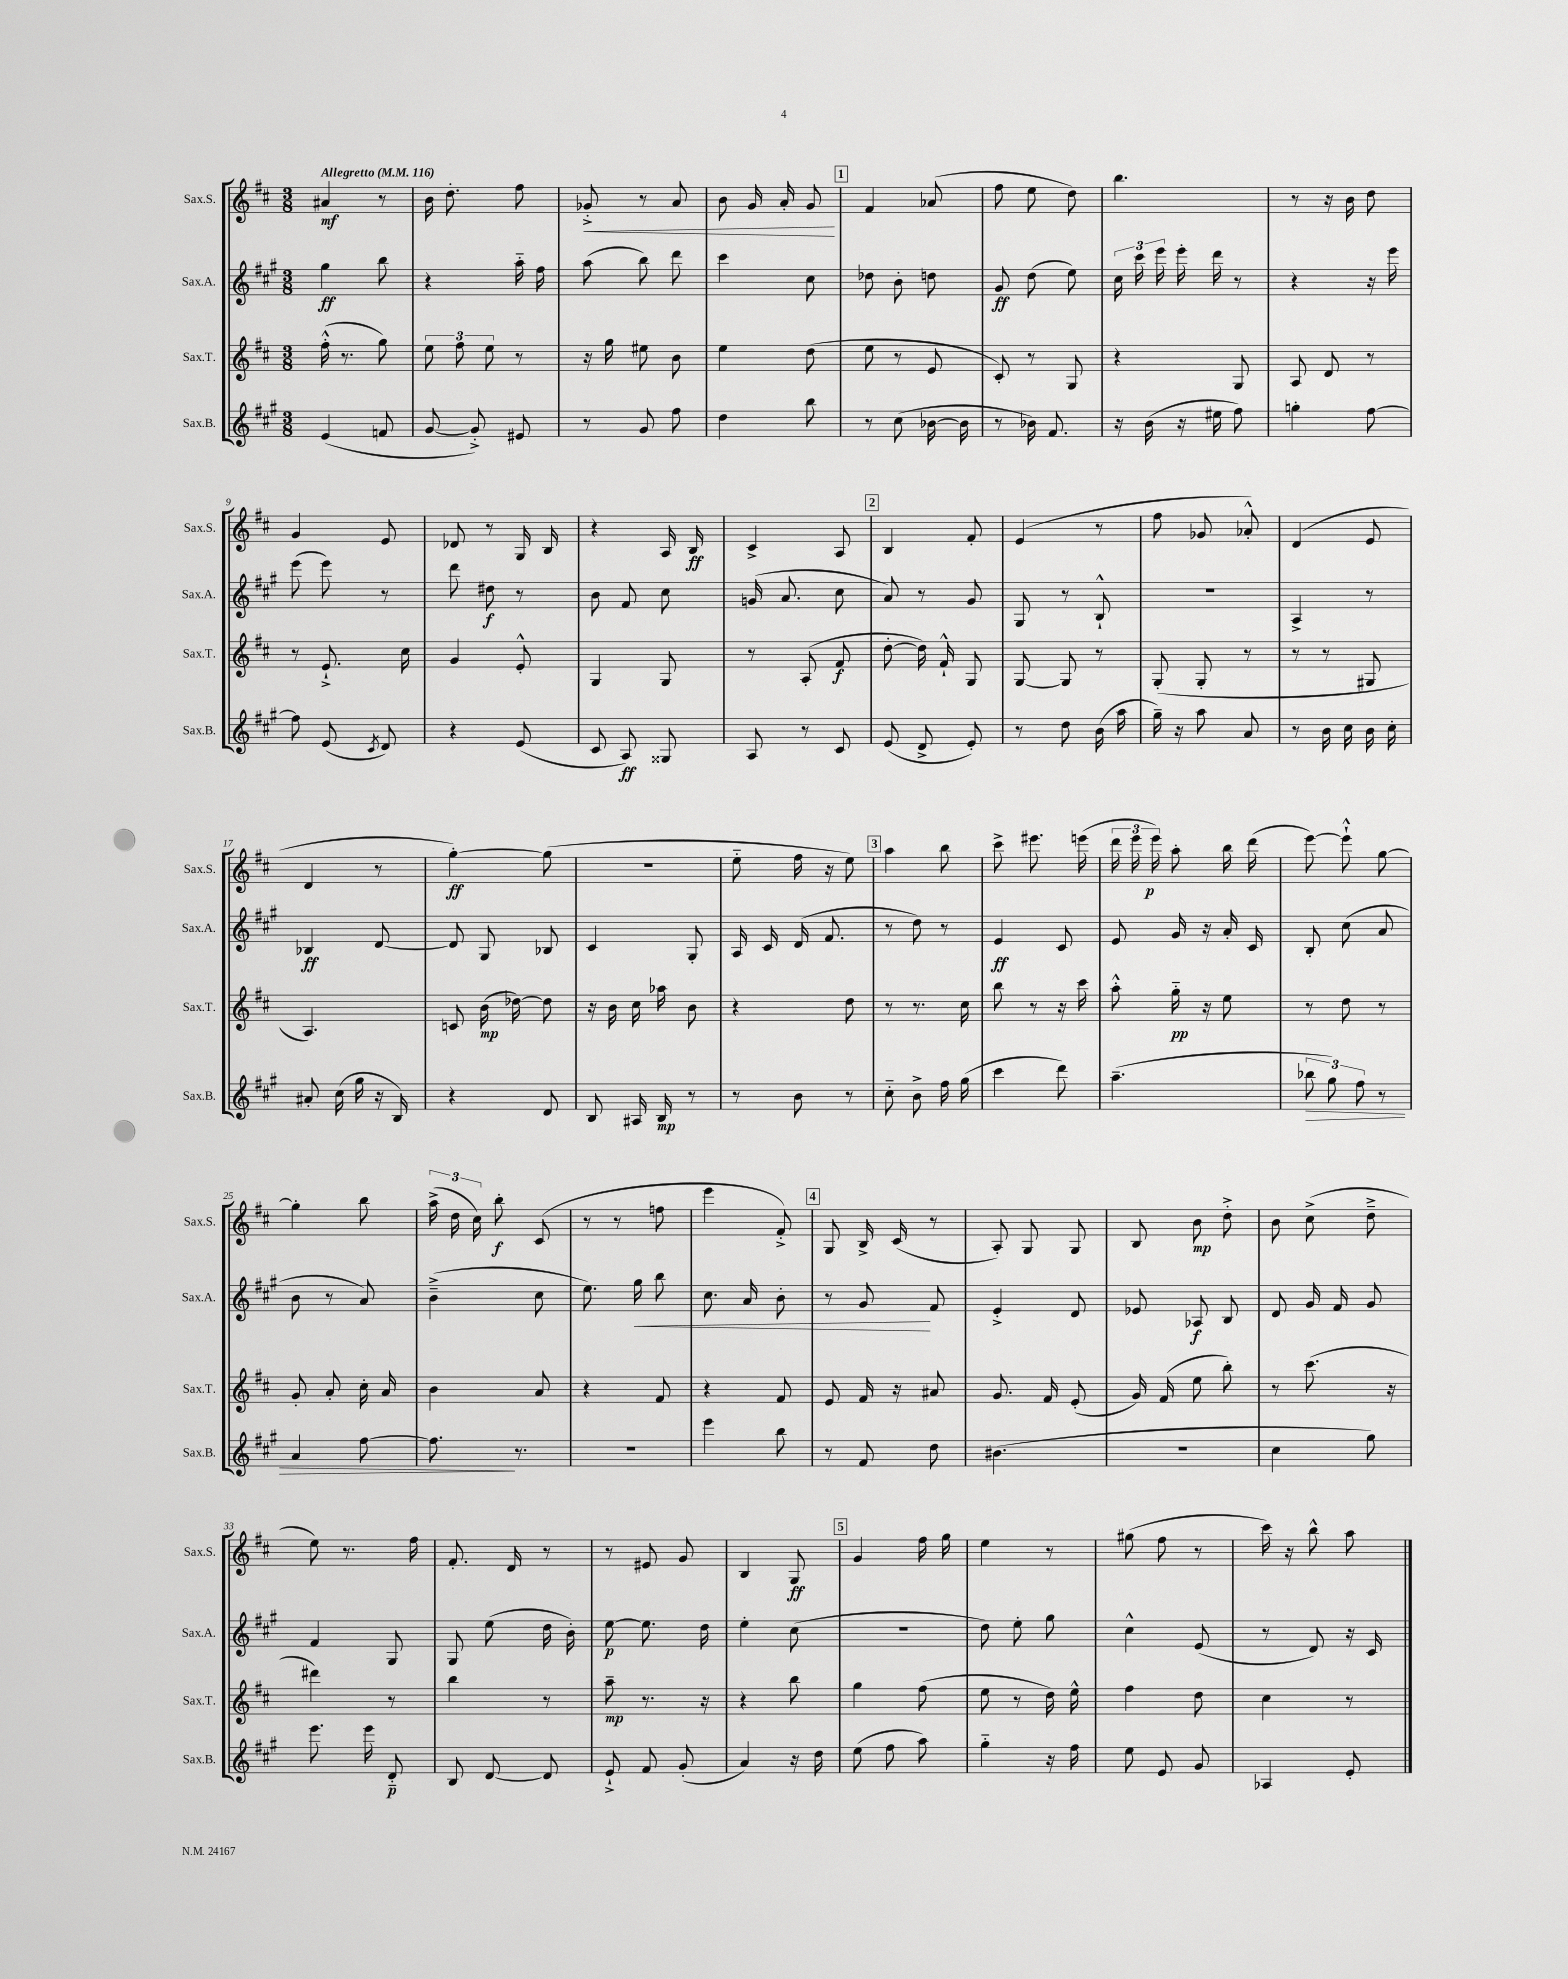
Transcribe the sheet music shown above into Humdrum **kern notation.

**kern	**dynam	**kern	**dynam	**kern	**dynam	**kern	**dynam
*part4	*part4	*part3	*part3	*part2	*part2	*part1	*part1
*staff4	*staff4	*staff3	*staff3	*staff2	*staff2	*staff1	*staff1
*I"Sax.B.	*	*I"Sax.T.	*	*I"Sax.A.	*	*I"Sax.S.	*
*I'Sax.B.	*	*I'Sax.T.	*	*I'Sax.A.	*	*I'Sax.S.	*
*clefG2	*	*clefG2	*	*clefG2	*	*clefG2	*
*k[f#c#g#]	*	*k[f#c#]	*	*k[f#c#g#]	*	*k[f#c#]	*
*M3/8	*	*M3/8	*	*M3/8	*	*M3/8	*
*MM116	*	*MM116	*	*MM116	*	*MM116	*
=1	=1	=1	=1	=1	=1	=1	=1
!	!	!	!	!	!	!LO:TX:a:B:t=Allegretto	!
(4e/	.	(16ff#'^^\	.	4gg#\	ff	4a#X/	mf
.	.	8.r	.	.	.	.	.
8fn/	.	8gg\)	.	8bb\	.	8r	.
=2	=2	=2	=2	=2	=2	=2	=2
[8g#/	.	12ee\	.	4r	.	16b\	.
.	.	.	.	.	.	8.dd'\	.
.	.	12ff#\	.	.	.	.	.
8g#'^/])	.	.	.	.	.	.	.
.	.	12ee\	.	.	.	.	.
8e#X/	.	8r	.	16aa\	.	8ff#\	.
.	.	.	.	16ff#\	.	.	.
=3	=3	=3	=3	=3	=3	=3	=3
!	!	!	!	!	!	!	!LO:HP:b
8r	.	16r	.	(8aa\	.	8g-X'^/	<
.	.	16gg\	.	.	.	.	.
8g#/	.	8ee#X\	.	8bb\)	.	8r	.
8ff#\	.	8b\	.	8ddd\	.	8a/	.
=4	=4	=4	=4	=4	=4	=4	=4
4dd\	.	4ee\	.	4ccc#\	.	8b\	.
.	.	.	.	.	.	16g/	.
.	.	.	.	.	.	16a'/	.
8bb\	.	(8dd\	.	8cc#\	.	8g/	.
.	.	.	.	.	.	.	[
!!LO:REH:place=s1:t=1
=5	=5	=5	=5	=5	=5	=5	=5
8r	.	8ee\	.	8dd-X\	.	4f#/	.
(8cc#\	.	8r	.	8b'\	.	.	.
[16b-X\	.	8e/	.	8ddn\	.	(8a-X/	.
16b-\]	.	.	.	.	.	.	.
=6	=6	=6	=6	=6	=6	=6	=6
8r	.	8c#'/)	.	8g#/	ff	8ff#\	.
16b-X\)	.	8r	.	(8dd\	.	8ee\	.
8.f#/	.	.	.	.	.	.	.
.	.	8G/	.	8ee\)	.	8dd\)	.
=7	=7	=7	=7	=7	=7	=7	=7
16r	.	4r	.	24cc#\	.	4.bb\	.
.	.	.	.	24ccc#\	.	.	.
(16b\	.	.	.	.	.	.	.
.	.	.	.	24eee\	.	.	.
16r	.	.	.	16eee'\	.	.	.
16ee#X\	.	.	.	16ddd\	.	.	.
8ff#\)	.	8G/	.	8r	.	.	.
=8	=8	=8	=8	=8	=8	=8	=8
4ggn'\	.	8A/	.	4r	.	8r	.
.	.	8d/	.	.	.	16r	.
.	.	.	.	.	.	16b\	.
[8ff#\	.	8r	.	16r	.	8dd\	.
.	.	.	.	16eee\	.	.	.
!!LO:LB:g=z
=9	=9	=9	=9	=9	=9	=9	=9
8ff#\]	.	8r	.	(8eee\	.	4g/	.
(8e/	.	8.e`^/	.	8eee\)	.	.	.
8qc#/	.	.	.	.	.	.	.
8d/)	.	.	.	8r	.	8e/	.
.	.	16cc#\	.	.	.	.	.
=10	=10	=10	=10	=10	=10	=10	=10
4r	.	4g/	.	8ddd\	.	8d-X/	.
.	.	.	.	8dd#X\	f	8r	.
(8e/	.	8e'^^/	.	8r	.	16G/	.
.	.	.	.	.	.	16B/	.
=11	=11	=11	=11	=11	=11	=11	=11
8c#/	.	4G/	.	8b\	.	4r	.
8A/)	ff	.	.	8f#/	.	.	.
8G##X/	.	8G/	.	8cc#\	.	16A/	.
.	.	.	.	.	.	16B/	ff
=12	=12	=12	=12	=12	=12	=12	=12
8A/	.	8r	.	(16gn/	.	4c#^/	.
.	.	.	.	8.a/	.	.	.
8r	.	(8A'/	.	.	.	.	.
8c#/	.	8f#/	f	8cc#\	.	8A/	.
!!LO:REH:place=s1:t=2
=13	=13	=13	=13	=13	=13	=13	=13
(8e/	.	[8dd'\	.	8a/)	.	4B/	.
8d^/	.	16dd\])	.	8r	.	.	.
.	.	16f#`^^/	.	.	.	.	.
8e'/)	.	8G/	.	8g#/	.	8f#'/	.
=14	=14	=14	=14	=14	=14	=14	=14
8r	.	[8G/	.	8G#/	.	(4e/	.
8dd\	.	8G/]	.	8r	.	.	.
(16b\	.	8r	.	8B`^^/	.	8r	.
16aa\	.	.	.	.	.	.	.
=15	=15	=15	=15	=15	=15	=15	=15
16gg#~\)	.	(8G'/	.	4.r	.	8ff#\	.
16r	.	.	.	.	.	.	.
8aa\	.	8G'/	.	.	.	8g-X/	.
8a/	.	8r	.	.	.	8a-X'^^/)	.
=16	=16	=16	=16	=16	=16	=16	=16
8r	.	8r	.	4A^/	.	(4d/	.
16b\	.	8r	.	.	.	.	.
16cc#\	.	.	.	.	.	.	.
16b\	.	8G#X/	.	8r	.	8e/	.
16cc#'\	.	.	.	.	.	.	.
!!LO:LB:g=z
=17	=17	=17	=17	=17	=17	=17	=17
8a#X'/	.	4.A/)	.	4B-X/	ff	4d/	.
(16cc#\	.	.	.	.	.	.	.
16gg#\	.	.	.	.	.	.	.
16r	.	.	.	[8d/	.	8r	.
16B/)	.	.	.	.	.	.	.
=18	=18	=18	=18	=18	=18	=18	=18
4r	.	8cn/	.	8d/]	.	[4gg'\)	ff
.	.	(16b\	mp	8G#/	.	.	.
.	.	[16dd-X\)	.	.	.	.	.
8d/	.	8dd-\]	.	8B-X/	.	(8gg\]	.
=19	=19	=19	=19	=19	=19	=19	=19
8B/	.	16r	.	4c#/	.	4.r	.
.	.	16b\	.	.	.	.	.
16A#X/	.	16cc#\	.	.	.	.	.
16B/	mp	16aa-X\	.	.	.	.	.
8r	.	8b\	.	8G#'/	.	.	.
=20	=20	=20	=20	=20	=20	=20	=20
8r	.	4r	.	16A/	.	8ee\	.
.	.	.	.	16c#/	.	.	.
8b\	.	.	.	(16d/	.	16ff#\	.
.	.	.	.	8.f#/	.	16r	.
8r	.	8dd\	.	.	.	8ee\)	.
!!LO:REH:place=s1:t=3
=21	=21	=21	=21	=21	=21	=21	=21
8cc#\	.	8r	.	8r	.	4aa\	.
8b^\	.	8.r	.	8dd\)	.	.	.
16ff#\	.	.	.	8r	.	8bb\	.
(16gg#\	.	16cc#\	.	.	.	.	.
=22	=22	=22	=22	=22	=22	=22	=22
4ccc#\	.	8bb\	.	4e/	ff	8ccc#^\	.
.	.	8r	.	.	.	8.eee#X\	.
8ddd\)	.	16r	.	8c#/	.	.	.
.	.	16ccc#\	.	.	.	(16eeen\	.
=23	=23	=23	=23	=23	=23	=23	=23
(4.aa~\	.	8aa'^^\	.	8e/	.	24ddd\	.
.	.	.	.	.	.	24eee\	.
.	.	.	.	.	.	24eee\)	p
.	.	16gg\	pp	16g#/	.	8aa'\	.
.	.	16r	.	16r	.	.	.
.	.	8ee\	.	16a'/	.	16bb\	.
.	.	.	.	16c#/	.	(16ddd\	.
=24	=24	=24	=24	=24	=24	=24	=24
!	!LO:HP:b	!	!	!	!	!	!
12bb-X\	>	8r	.	8B'/	.	[8eee\)	.
12gg#\)	.	.	.	.	.	.	.
.	.	8dd\	.	(8cc#\	.	8eee`^^\]	.
12ff#\	.	.	.	.	.	.	.
8r	.	8r	.	8a/	.	[8gg\	.
!!LO:LB:g=z
=25	=25	=25	=25	=25	=25	=25	=25
4a/	.	8g'/	.	8b\	.	4gg'\]	.
.	.	8a'/	.	8r	.	.	.
[8ff#\	.	16cc#'\	.	8a/)	.	8bb\	.
.	.	16a/	.	.	.	.	.
=26	=26	=26	=26	=26	=26	=26	=26
8.ff#\]	.	4b\	.	(4b~^\	.	(24aa^\	.
.	.	.	.	.	.	24dd\	.
.	.	.	.	.	.	24cc#\)	.
.	.	.	.	.	.	8bb'\	f
8.r	]	.	.	.	.	.	.
.	.	8a/	.	8cc#\	.	(8c#/	.
=27	=27	=27	=27	=27	=27	=27	=27
4.r	.	4r	.	8.ee\)	.	8r	.
.	.	.	.	.	.	8r	.
!	!	!	!	!	!LO:HP:b	!	!
.	.	.	.	16gg#\	<	.	.
.	.	8f#/	.	8bb\	.	8ffn\	.
=28	=28	=28	=28	=28	=28	=28	=28
4eee\	.	4r	.	8.cc#\	.	4eee\	.
.	.	.	.	16a/	.	.	.
8bb\	.	8f#/	.	8b'\	.	8f#'^/)	.
!!LO:REH:place=s1:t=4
=29	=29	=29	=29	=29	=29	=29	=29
8r	.	8e/	.	8r	.	8G/	.
8f#/	.	16f#/	.	8g#/	.	16B^/	.
.	.	16r	.	.	.	(16c#/	.
8dd\	.	8a#X/	.	8f#/	[	8r	.
=30	=30	=30	=30	=30	=30	=30	=30
(4.b#X\	.	8.g/	.	4e'^/	.	8A'/)	.
.	.	.	.	.	.	8G/	.
.	.	16f#/	.	.	.	.	.
.	.	(8e'/	.	8d/	.	8G/	.
=31	=31	=31	=31	=31	=31	=31	=31
4.r	.	16g/)	.	8e-X/	.	8B/	.
.	.	(16f#/	.	.	.	.	.
.	.	8ee\	.	8A-X/	f	8b\	mp
.	.	8bb'\)	.	8B/	.	8dd'^\	.
=32	=32	=32	=32	=32	=32	=32	=32
4cc#\	.	8r	.	8d/	.	8b\	.
.	.	(8.ccc#\	.	16g#/	.	(8cc#^\	.
.	.	.	.	16f#/	.	.	.
8gg#\)	.	.	.	8g#/	.	8dd~^\	.
.	.	16r	.	.	.	.	.
!!LO:LB:g=z
=33	=33	=33	=33	=33	=33	=33	=33
8.eee\	.	4ddd#X\)	.	4f#/	.	8ee\)	.
.	.	.	.	.	.	8.r	.
16eee\	.	.	.	.	.	.	.
8d/	p	8r	.	8G#/	.	.	.
.	.	.	.	.	.	16ff#\	.
=34	=34	=34	=34	=34	=34	=34	=34
8B/	.	4bb\	.	8G#/	.	8.f#'/	.
[8d/	.	.	.	(8ee\	.	.	.
.	.	.	.	.	.	16d/	.
8d/]	.	8r	.	16dd\	.	8r	.
.	.	.	.	16b'\)	.	.	.
=35	=35	=35	=35	=35	=35	=35	=35
8e`^/	.	8aa~\	mp	[8ee\	p	8r	.
8f#/	.	8.r	.	8.ee\]	.	8e#X/	.
(8g#'/	.	.	.	.	.	8g/	.
.	.	16r	.	16dd\	.	.	.
=36	=36	=36	=36	=36	=36	=36	=36
4a/)	.	4r	.	4ee'\	.	4B/	.
16r	.	8bb\	.	(8cc#\	.	8G/	ff
16dd\	.	.	.	.	.	.	.
!!LO:REH:place=s1:t=5
=37	=37	=37	=37	=37	=37	=37	=37
(8ee\	.	4gg\	.	4.r	.	4g/	.
8ff#\	.	.	.	.	.	.	.
8aa\)	.	(8ff#\	.	.	.	16ff#\	.
.	.	.	.	.	.	16gg\	.
=38	=38	=38	=38	=38	=38	=38	=38
4gg#\	.	8ee\	.	8dd\)	.	4ee\	.
.	.	8r	.	8ee'\	.	.	.
16r	.	16dd\)	.	8gg#\	.	8r	.
16ff#\	.	16ee^^\	.	.	.	.	.
=39	=39	=39	=39	=39	=39	=39	=39
8ee\	.	4ff#\	.	4cc#^^\	.	(8gg#X\	.
8e/	.	.	.	.	.	8ff#\	.
8g#/	.	8dd\	.	(8e/	.	8r	.
=40	=40	=40	=40	=40	=40	=40	=40
4A-X/	.	4cc#\	.	8r	.	16ccc#\)	.
.	.	.	.	.	.	16r	.
.	.	.	.	8d/)	.	8bb^^\	.
8e'/	.	8r	.	16r	.	8aa\	.
.	.	.	.	16c#/	.	.	.
==	==	==	==	==	==	==	==
*-	*-	*-	*-	*-	*-	*-	*-
